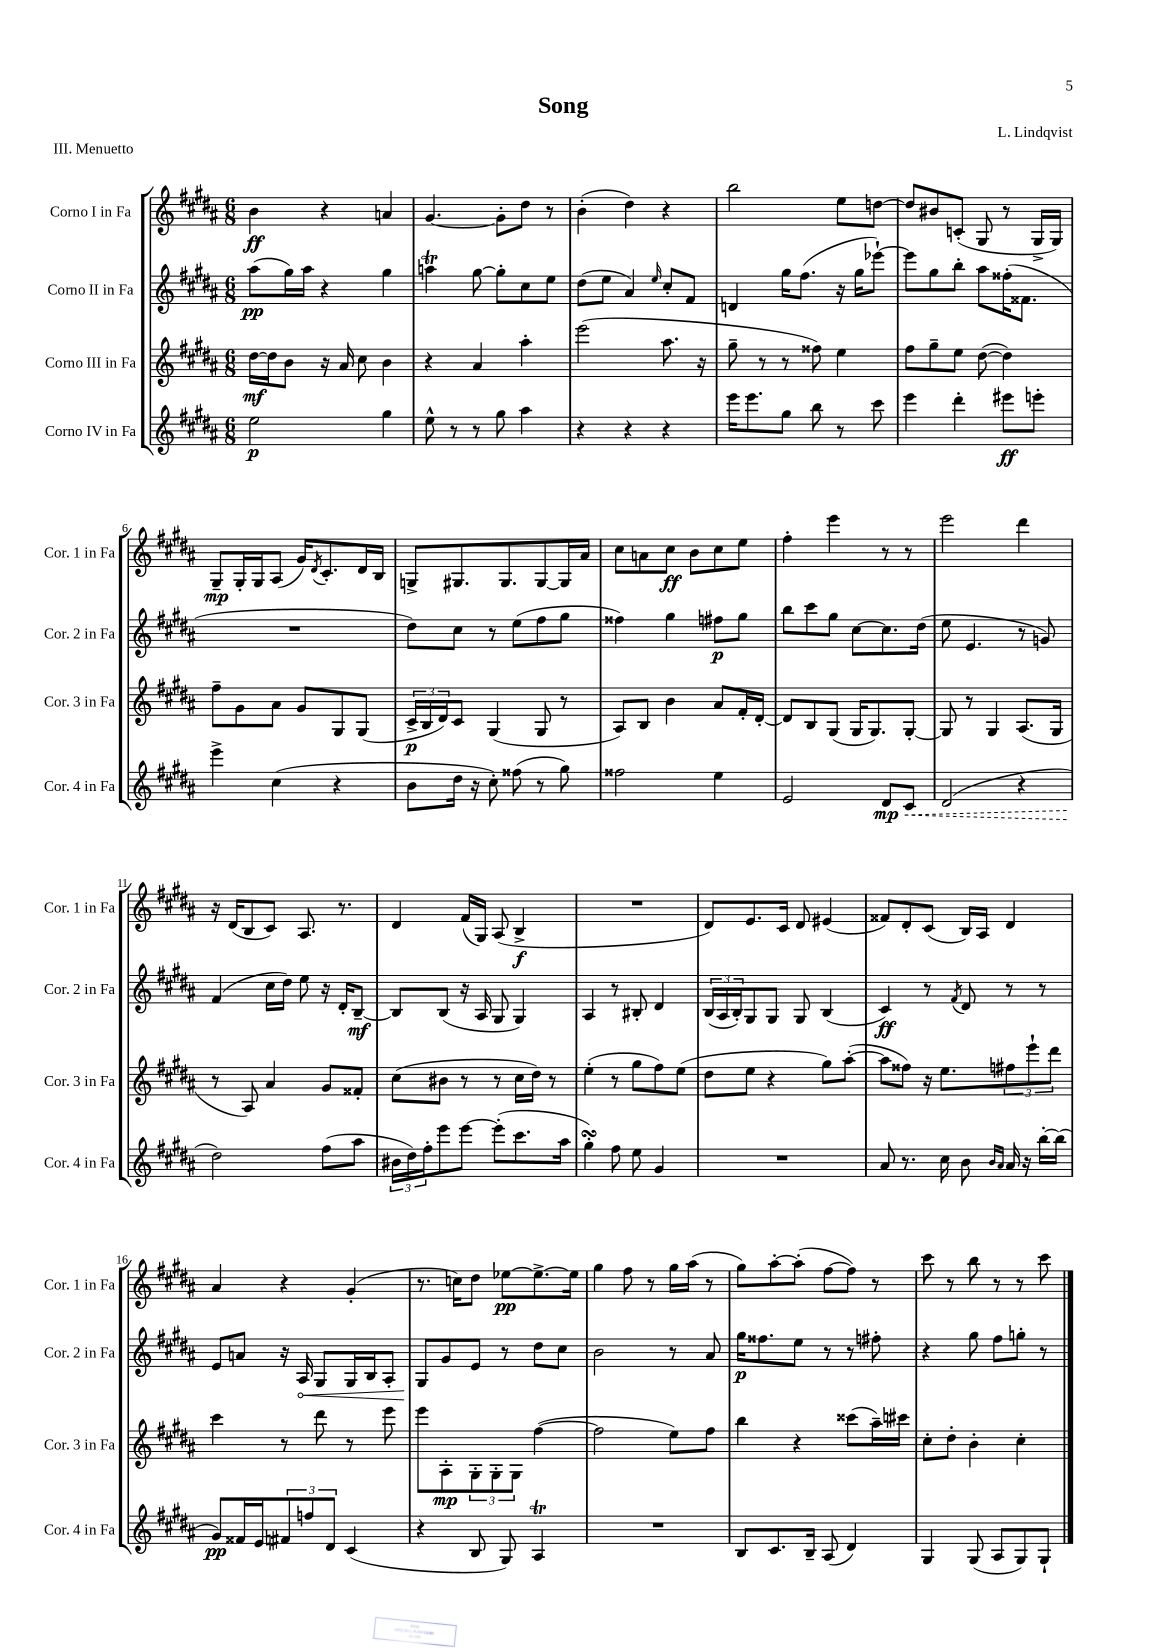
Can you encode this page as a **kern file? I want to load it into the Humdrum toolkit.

**kern	**dynam	**kern	**dynam	**kern	**dynam	**kern	**dynam
*part4	*part4	*part3	*part3	*part2	*part2	*part1	*part1
*staff4	*staff4	*staff3	*staff3	*staff2	*staff2	*staff1	*staff1
*I"Corno IV in Fa	*	*I"Corno III in Fa	*	*I"Corno II in Fa	*	*I"Corno I in Fa	*
*I'Cor. 4 in Fa	*	*I'Cor. 3 in Fa	*	*I'Cor. 2 in Fa	*	*I'Cor. 1 in Fa	*
*clefG2	*	*clefG2	*	*clefG2	*	*clefG2	*
*k[f#c#g#d#a#]	*	*k[f#c#g#d#a#]	*	*k[f#c#g#d#a#]	*	*k[f#c#g#d#a#]	*
*M6/8	*	*M6/8	*	*M6/8	*	*M6/8	*
=1	=1	=1	=1	=1	=1	=1	=1
2ee\	p	[16dd#\LL	mf	(8aa#\L	pp	4b\	ff
.	.	16dd#\J]	.	.	.	.	.
.	.	8b\J	.	16gg#\L)	.	.	.
.	.	.	.	16aa#\JJ	.	.	.
.	.	16r	.	4r	.	4r	.
.	.	16a#/	.	.	.	.	.
.	.	8cc#\	.	.	.	.	.
4gg#\	.	4b\	.	4gg#\	.	4an/	.
=2	=2	=2	=2	=2	=2	=2	=2
8ee^^\	.	4r	.	4aanT\	.	[4.g#/	.
8r	.	.	.	.	.	.	.
8r	.	4a#/	.	[8gg#\	.	.	.
8gg#\	.	.	.	8gg#'\L]	.	8g#'\L]	.
4aa#\	.	4aa#'\	.	8cc#\	.	8dd#\J	.
.	.	.	.	8ee\J	.	8r	.
=3	=3	=3	=3	=3	=3	=3	=3
4r	.	(2eee\	.	(8dd#\L	.	(4b'\	.
.	.	.	.	8ee\J	.	.	.
4r	.	.	.	4a#/)	.	4dd#\)	.
.	.	.	.	16qqee/	.	.	.
4r	.	8.aa#\	.	8cc#'/L	.	4r	.
.	.	.	.	8f#/J	.	.	.
.	.	16r	.	.	.	.	.
=4	=4	=4	=4	=4	=4	=4	=4
16eee\KL	.	8gg#~\	.	4dn/	.	2bb\	.
8.eee\	.	.	.	.	.	.	.
.	.	8r	.	.	.	.	.
8gg#\J	.	8r	.	16gg#\KL	.	.	.
.	.	.	.	(8.ff#\J	.	.	.
8bb\	.	8ff##X\)	.	.	.	.	.
8r	.	4ee\	.	16r	.	8ee\L	.
.	.	.	.	16gg#\KL	.	.	.
8ccc#\	.	.	.	[8eee-X`\J)	.	[8ddn\J	.
=5	=5	=5	=5	=5	=5	=5	=5
4eee\	.	8ff#\L	.	8eee-\L]	.	8dd/L]	.
.	.	8gg#~\	.	8gg#\	.	8b#X/	.
4ddd#'\	.	8ee\J	.	8bb'\J	.	(8cn'/J	.
.	.	([8dd#\	.	8aa#\L	.	8G#/	.
8eee#X\L	ff	4dd#\])	.	(16ff##X'\K	.	8r	.
.	.	.	.	8.f##X\J	.	.	.
8eeen'\J	.	.	.	.	.	16G#^/LL	.
.	.	.	.	.	.	16G#/JJ)	.
!!LO:LB:g=z
=6	=6	=6	=6	=6	=6	=6	=6
4eee^\	.	8ff#~\L	.	2.r	.	8G#~/L	mp
.	.	8g#\	.	.	.	16G#'/L	.
.	.	.	.	.	.	16G#/J	.
(4cc#\	.	8a#\J	.	.	.	(8A#/J	.
.	.	8g#/L	.	.	.	16g#/KL)	.
.	.	.	.	.	.	8qd#/	.
.	.	.	.	.	.	8.c#'/	.
4r	.	8G#/	.	.	.	.	.
.	.	(8G#/J	.	.	.	16d#/L	.
.	.	.	.	.	.	16B/JJ	.
=7	=7	=7	=7	=7	=7	=7	=7
8b\L	.	24c#^/LL	p	8dd#\L)	.	8Gn^/L	.
.	.	24B/	.	.	.	.	.
.	.	24d#/J)	.	.	.	.	.
16dd#\Jk	.	8c#/J	.	8cc#\J	.	8.G#X/	.
16r	.	.	.	.	.	.	.
8cc#'\)	.	(4G#/	.	8r	.	.	.
.	.	.	.	.	.	8.G#/	.
(8ff##X\	.	.	.	(8ee\L	.	.	.
8r	.	8G#/	.	8ff#\	.	[8G#/	.
8gg#\)	.	8r	.	8gg#\J	.	16G#/L]	.
.	.	.	.	.	.	16a#/JJ	.
=8	=8	=8	=8	=8	=8	=8	=8
2ff##X\	.	8A#/L)	.	4ff##X\)	.	8cc#\L	.
.	.	8B/J	.	.	.	8an\	.
.	.	4b\	.	4gg#\	.	8cc#\J	ff
.	.	.	.	.	.	8b\L	.
4ee\	.	8a#/L	.	8ff#X\L	p	8cc#\	.
.	.	16f#'/L	.	8gg#\J	.	8ee\J	.
.	.	[16d#'/JJ	.	.	.	.	.
=9	=9	=9	=9	=9	=9	=9	=9
2e/	.	8d#/L]	.	8bb\L	.	4ff#'\	.
.	.	8B/	.	8ccc#\	.	.	.
.	.	(8G#/J	.	8gg#\J	.	4eee\	.
.	.	16G#/KL	.	[8cc#\L	.	.	.
.	.	8.G#/)	.	.	.	.	.
!	!LO:HP:b	!	!	!	!	!	!
8d#/L	< mp	.	.	8.cc#\]	.	8r	.
8c#/J	.	[8G#'/J	.	.	.	8r	.
.	.	.	.	(16dd#\Jk	.	.	.
=10	=10	=10	=10	=10	=10	=10	=10
(2d#/	.	8G#/]	.	8ee\	.	2eee\	.
.	.	8r	.	4.e/	.	.	.
.	.	4G#/	.	.	.	.	.
4r	.	(8.A#/L	.	8r	.	4ddd#\	.
.	.	.	.	8gn/)	.	.	.
.	.	16G#/Jk	.	.	.	.	.
!!LO:LB:g=z
=11	=11	=11	=11	=11	=11	=11	=11
2dd#\)	.	8r	.	(4f#/	.	16r	.
.	.	.	.	.	.	(16d#/KL	.
.	.	8A#/)	.	.	.	8B/	.
.	.	4a#/	.	16cc#\LL	.	8c#/J)	.
.	.	.	.	16dd#\JJ)	.	.	.
.	.	.	.	8ee\	.	8.A#/	.
(8ff#\L	[	8g#/L	.	16r	.	.	.
.	.	.	.	16d#'/KL	.	8.r	.
8aa#\J	.	8f##X'/J	.	[8B~/J	mf	.	.
=12	=12	=12	=12	=12	=12	=12	=12
24b#X\LL	.	(8cc#\L	.	8B/L]	.	4d#/	.
24dd#\)	.	.	.	.	.	.	.
24ff#'\J	.	.	.	.	.	.	.
8eee\	.	8b#X\J	.	(8B/J	.	.	.
[8eee\J	.	8r	.	16r	.	(16f#/LL	.
.	.	.	.	16A#/	.	16G#/JJ)	.
(8eee'\L]	.	8r	.	8G#/	.	(8A#/	.
8.ccc#\	.	16cc#\LL	.	4G#/)	.	4B^/	f
.	.	16dd#\JJ)	.	.	.	.	.
.	.	8r	.	.	.	.	.
16aa#\Jk	.	.	.	.	.	.	.
=13	=13	=13	=13	=13	=13	=13	=13
4gg#sSSS'\)	.	(4ee'\	.	4A#/	.	2.r	.
8ff#\	.	8r	.	8r	.	.	.
8ee\	.	8gg#\L	.	8B#X'/	.	.	.
4g#/	.	8ff#\)	.	4d#/	.	.	.
.	.	(8ee\J	.	.	.	.	.
=14	=14	=14	=14	=14	=14	=14	=14
2.r	.	8dd#\L	.	(24B/LL	.	8d#/L)	.
.	.	.	.	24A#/	.	.	.
.	.	.	.	24B'/J)	.	.	.
.	.	8ee\J	.	8G#/	.	8.e/	.
.	.	4r	.	8G#/J	.	.	.
.	.	.	.	.	.	16c#/Jk	.
.	.	.	.	8G#/	.	8d#/	.
.	.	8gg#\L)	.	(4B/	.	(4e#X/	.
.	.	([8aa#'\J	.	.	.	.	.
=15	=15	=15	=15	=15	=15	=15	=15
8a#/	.	8aa#\L]	.	4c#/)	ff	8f##X/L)	.
8.r	.	8ff##X\J)	.	.	.	8d#'/	.
.	.	16r	.	8r	.	(8c#/J	.
16cc#\	.	8.ee\L	.	.	.	.	.
.	.	.	.	8qf#/	.	.	.
8b\	.	.	.	8d#/	.	16B/LL)	.
.	.	.	.	.	.	16A#/JJ	.
16qqb/LL	.	.	.	.	.	.	.
16qqa#/JJ	.	.	.	.	.	.	.
16a#/	.	12ff#X\	.	8r	.	4d#/	.
16r	.	.	.	.	.	.	.
.	.	12eee`\	.	.	.	.	.
[16bb'\LL	.	.	.	8r	.	.	.
.	.	12ddd#\J	.	.	.	.	.
(16bb\JJ]	.	.	.	.	.	.	.
!!LO:LB:g=z
=16	=16	=16	=16	=16	=16	=16	=16
8g#/L)	pp	4ccc#\	.	8e/L	.	4a#/	.
16f##X/L	.	.	.	8an/J	.	.	.
16e/J	.	.	.	.	.	.	.
12f#X/	.	8r	.	16r	.	4r	.
!	!	!	!	!	!LO:HP:b	!	!
.	.	.	.	16A#/	<	.	.
12ffn/	.	.	.	.	.	.	.
.	.	8ddd#\	.	8G#/L	.	.	.
12d#/J	.	.	.	.	.	.	.
(4c#/	.	8r	.	16G#/L	.	(4g#'/	.
.	.	.	.	16B/J	.	.	.
.	.	8eee\	.	8A#'/J	.	.	.
=17	=17	=17	=17	=17	=17	=17	=17
4r	.	8eee\L	.	8G#/L	.	8.r	.
.	.	8A#'\	mp	8g#/	[	.	.
.	.	.	.	.	.	16ccn\KL)	.
8B/	.	12G#'\	.	8e/J	.	8dd#\J	.
.	.	12G#'\	.	.	.	.	.
8G#/)	.	.	.	8r	.	[8ee-X\L	pp
.	.	12G#\J	.	.	.	.	.
4A#t/	.	([4ff#\	.	8dd#\L	.	8.ee-^\_	.
.	.	.	.	8cc#\J	.	.	.
.	.	.	.	.	.	16ee-\Jk]	.
=18	=18	=18	=18	=18	=18	=18	=18
2.r	.	2ff#\]	.	2b\	.	4gg#\	.
.	.	.	.	.	.	8ff#\	.
.	.	.	.	.	.	8r	.
.	.	8ee\L)	.	8r	.	16gg#\LL	.
.	.	.	.	.	.	(16aa#\JJ	.
.	.	8ff#\J	.	8a#/	.	8r	.
=19	=19	=19	=19	=19	=19	=19	=19
8B/L	.	4bb\	.	16gg#\KL	p	8gg#\L)	.
.	.	.	.	8.ff##X\	.	.	.
8.c#/	.	.	.	.	.	[8aa#'\	.
.	.	4r	.	8ee\J	.	(8aa#'\J]	.
16B~/Jk	.	.	.	.	.	.	.
(8A#/	.	.	.	8r	.	[8ff#\L	.
4d#/)	.	(8ccc##X\L	.	8r	.	8ff#\J])	.
.	.	16aa#~\L)	.	8ff#X'\	.	8r	.
.	.	16ccc#X\JJ	.	.	.	.	.
=20	=20	=20	=20	=20	=20	=20	=20
4G#/	.	8cc#'\L	.	4r	.	8ccc#\	.
.	.	8dd#'\J	.	.	.	8r	.
(8G#/	.	4b'\	.	8gg#\	.	8bb\	.
8A#/L	.	.	.	8ff#\L	.	8r	.
8G#/)	.	4cc#'\	.	8ggn'\J	.	8r	.
8G#`/J	.	.	.	8r	.	8ccc#\	.
==	==	==	==	==	==	==	==
*-	*-	*-	*-	*-	*-	*-	*-
